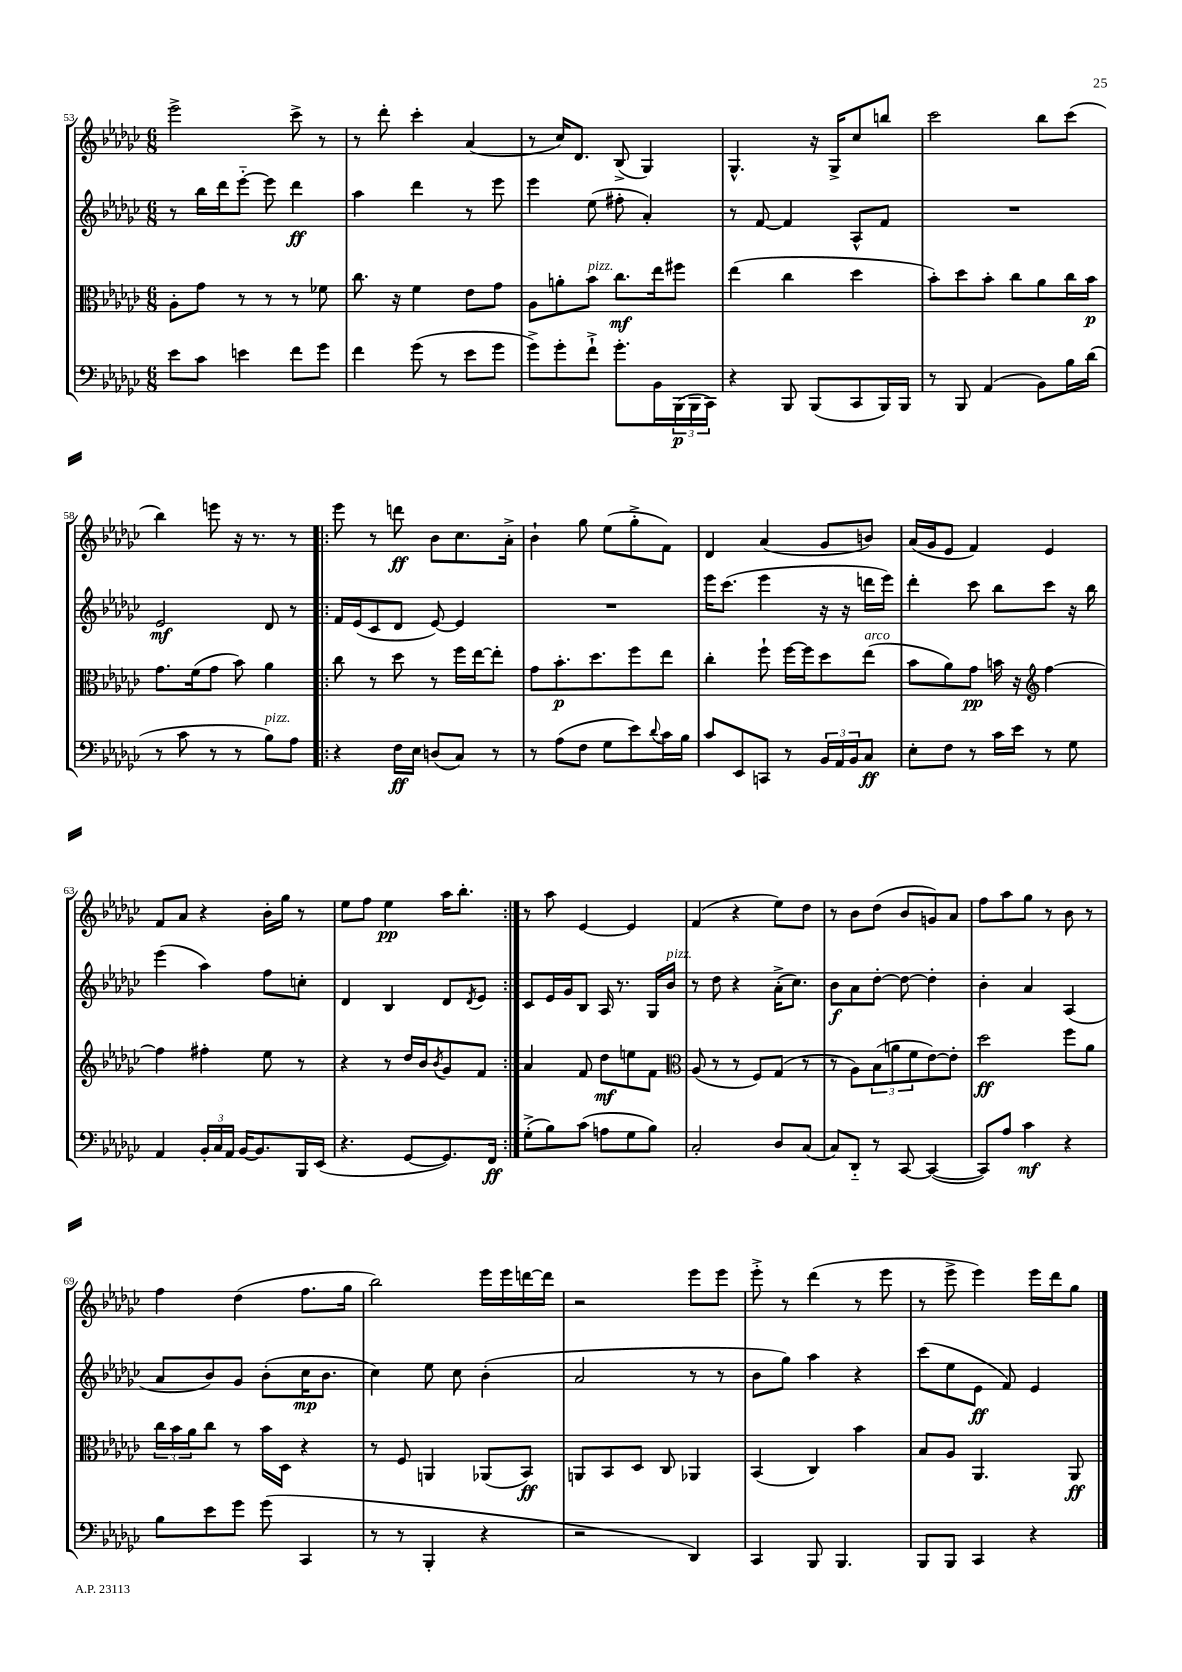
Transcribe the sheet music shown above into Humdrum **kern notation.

**kern	**kern	**kern	**kern
*staff4	*staff3	*staff2	*staff1
*clefF4	*clefC3	*clefG2	*clefG2
*k[b-e-a-d-g-c-]	*k[b-e-a-d-g-c-]	*k[b-e-a-d-g-c-]	*k[b-e-a-d-g-c-]
*M6/8	*M6/8	*M6/8	*M6/8
8e-	8A-'	8r	2eee-^
8c-	8g-	16bb-	.
.	.	16ddd-	.
4e	8r	[8eee-'~	.
.	8r	8eee-]	.
8f	8r	4ddd-	8ccc-^
8g-	8f-	.	8r
=	=	=	=
4f	8.cc-	4aa-	8r
.	.	.	8ddd-'
.	16r	.	.
(8g-	4f	4ddd-	4ccc-'
8r	.	.	.
8e-	8e-	8r	(4a-
8g-	8g-	8eee-	.
=	=	=	=
8g-^)	8A-	4eee-	8r
8g-'	8a'	.	16cc-)
.	.	.	8.d-
8f`^	8b-	(8ee-	.
8.g-'	8.cc-	8ff#'	(8B-^
.	.	4a-')	4G-)
16BB-	16ee-	.	.
(24BBB-	8ff#	.	.
24BBB-	.	.	.
24CC-)	.	.	.
=	=	=	=
4r	(4ee-	8r	4.G-^^
.	.	[8f	.
8BBB-	4cc-	4f]	.
(8BBB-	.	.	16r
.	.	.	16G-^
8CC-	4dd-	8A-^^	8cc-
16BBB-)	.	8f	8bb
16BBB-	.	.	.
=	=	=	=
8r	8b-')	2.r	2ccc-
8BBB-	8dd-	.	.
(4AA-	8b-'	.	.
.	8cc-	.	.
8BB-)	8a-	.	8bb-
16B-	16cc-	.	(8ccc-
(16d-	16b-	.	.
=	=	=	=
8r	8.g-	2e-	4bb-)
8c-	.	.	.
.	(16f	.	.
8r	8g-	.	8eee
8r	8b-)	.	16r
.	.	.	8.r
8B-)	4a-	8d-	.
8A-	.	8r	8r
=!|:	=!|:	=!|:	=!|:
4r	8cc-	16f	8eee-
.	.	(16e-	.
.	8r	8c-	8r
16F	8dd-	8d-	8ddd
16E-	.	.	.
(8D	8r	[8e-)	8b-
8C-)	16ff	4e-]	8.cc-
.	[16ee-	.	.
8r	8ee-']	.	.
.	.	.	16a-'^
=	=	=	=
8r	8g-	2.r	4b-`
(8A-	8.b-'	.	.
8F	.	.	8gg-
.	8.dd-	.	.
8G-	.	.	(8ee-
8e-)	8ff	.	8gg-'^
8qqd-	.	.	.
16c-	8ee-	.	8f)
16B-	.	.	.
=	=	=	=
8c-	4cc-'	16eee-	4d-
.	.	(8.ccc-	.
8EE-	.	.	.
8CC	8ff`	4eee-	(4a-
8r	[16ff	.	.
.	16ff]	.	.
24BB-	8dd-	16r	8g-
24AA-	.	.	.
.	.	16r	.
24BB-	.	.	.
8C-	(8ee-	16ddd	8b)
.	.	16eee-)	.
=	=	=	=
8E-'	8b-	4ddd-'	(16a-
.	.	.	16g-
8F	8a-)	.	8e-
8r	8g-	8ccc-	4f)
16c-	16b	8bb-	.
16e-	16r	.	.
*	*clefG2	*	*
8r	[4ff	8ccc-	4e-
8G-	.	16r	.
.	.	16bb-	.
=	=	=	=
4AA-	4ff]	(4eee-	8f
.	.	.	8a-
24BB-'	4ff#'	4aa-)	4r
24C-	.	.	.
24AA-	.	.	.
[16BB-	.	.	.
8.BB-]	.	.	.
.	8ee-	8ff	16b-'
.	.	.	16gg-
16BBB-	8r	8cc'	8r
(16EE-	.	.	.
=	=	=	=
4.r	4r	4d-	8ee-
.	.	.	8ff
.	8r	4B-	4ee-
[8GG-	16dd-	.	.
.	16b-	.	.
.	8qb-	.	.
8.GG-])	8g-	8d-	16aa-
.	.	.	8.bb-'
.	.	8qd-	.
.	8f	8e-	.
16FF	.	.	.
=:|!	=:|!	=:|!	=:|!
(8G-'^	4a-	8c-	8r
8B-)	.	16e-	8aa-
.	.	16g-	.
(8c-	8f	8B-	[4e-
8A	8dd-	16A-	.
.	.	8.r	.
8G-	8ee	.	4e-]
8B-)	8f	16G-	.
.	.	16b-	.
=	=	=	=
*	*clefC3	*	*
2C-'	(8A-	8r	(4f
.	8r	8dd-	.
.	8r	4r	4r
.	8F)	.	.
8D-	(8G-	(16a-'^	8ee-)
.	.	8.cc-)	.
(8C-	8r	.	8dd-
=	=	=	=
8C-)	8r	8b-	8r
8DD-'~	8A-)	8a-	8b-
8r	(12B-	[8dd-'	(8dd-
.	12a	.	.
[8CC-	.	8dd-_	8b-
.	12f	.	.
(4CC-_	[8e-)	4dd-']	8g)
.	8e-']	.	8a-
=	=	=	=
8CC-])	2dd-	4b-'	8ff
8A-	.	.	8aa-
4c-	.	4a-	8gg-
.	.	.	8r
4r	8ff	(4A-	8b-
.	8a-	.	8r
=	=	=	=
8B-	24cc-	8a-	4ff
.	24b-	.	.
.	24a-	.	.
8e-	8cc-	8b-)	.
8g-	8r	8g-	(4dd-
(8g-	16b-	(8b-'	.
.	16D-	.	.
4CC-	4r	16cc-	8.ff
.	.	8.b-	.
.	.	.	16gg-
=	=	=	=
8r	8r	4cc-)	2bb-)
8r	8F	.	.
4BBB-'	4AA	8ee-	.
.	.	8cc-	.
4r	(8AA-	(4b-'	16eee-
.	.	.	16eee-
.	8BB-)	.	[16ddd
.	.	.	16ddd]
=	=	=	=
2r	8AA	2a-	2r
.	8BB-	.	.
.	8D-	.	.
.	8C-	.	.
4DD-)	4AA-	8r	8eee-
.	.	8r	8eee-
=	=	=	=
4CC-	(4BB-	8b-	8eee-'^
.	.	8gg-)	8r
8BBB-	4C-)	4aa-	(4ddd-
4.BBB-	.	.	.
.	4b-	4r	8r
.	.	.	8eee-
=	=	=	=
8BBB-	8B-	(8ccc-	8r
8BBB-	8A-	8ee-	8eee-^
4CC-	4.AA-	8e-	4eee-)
.	.	8f)	.
4r	.	4e-	16eee-
.	.	.	16ddd-
.	8AA-	.	8gg-
==	==	==	==
*-	*-	*-	*-
